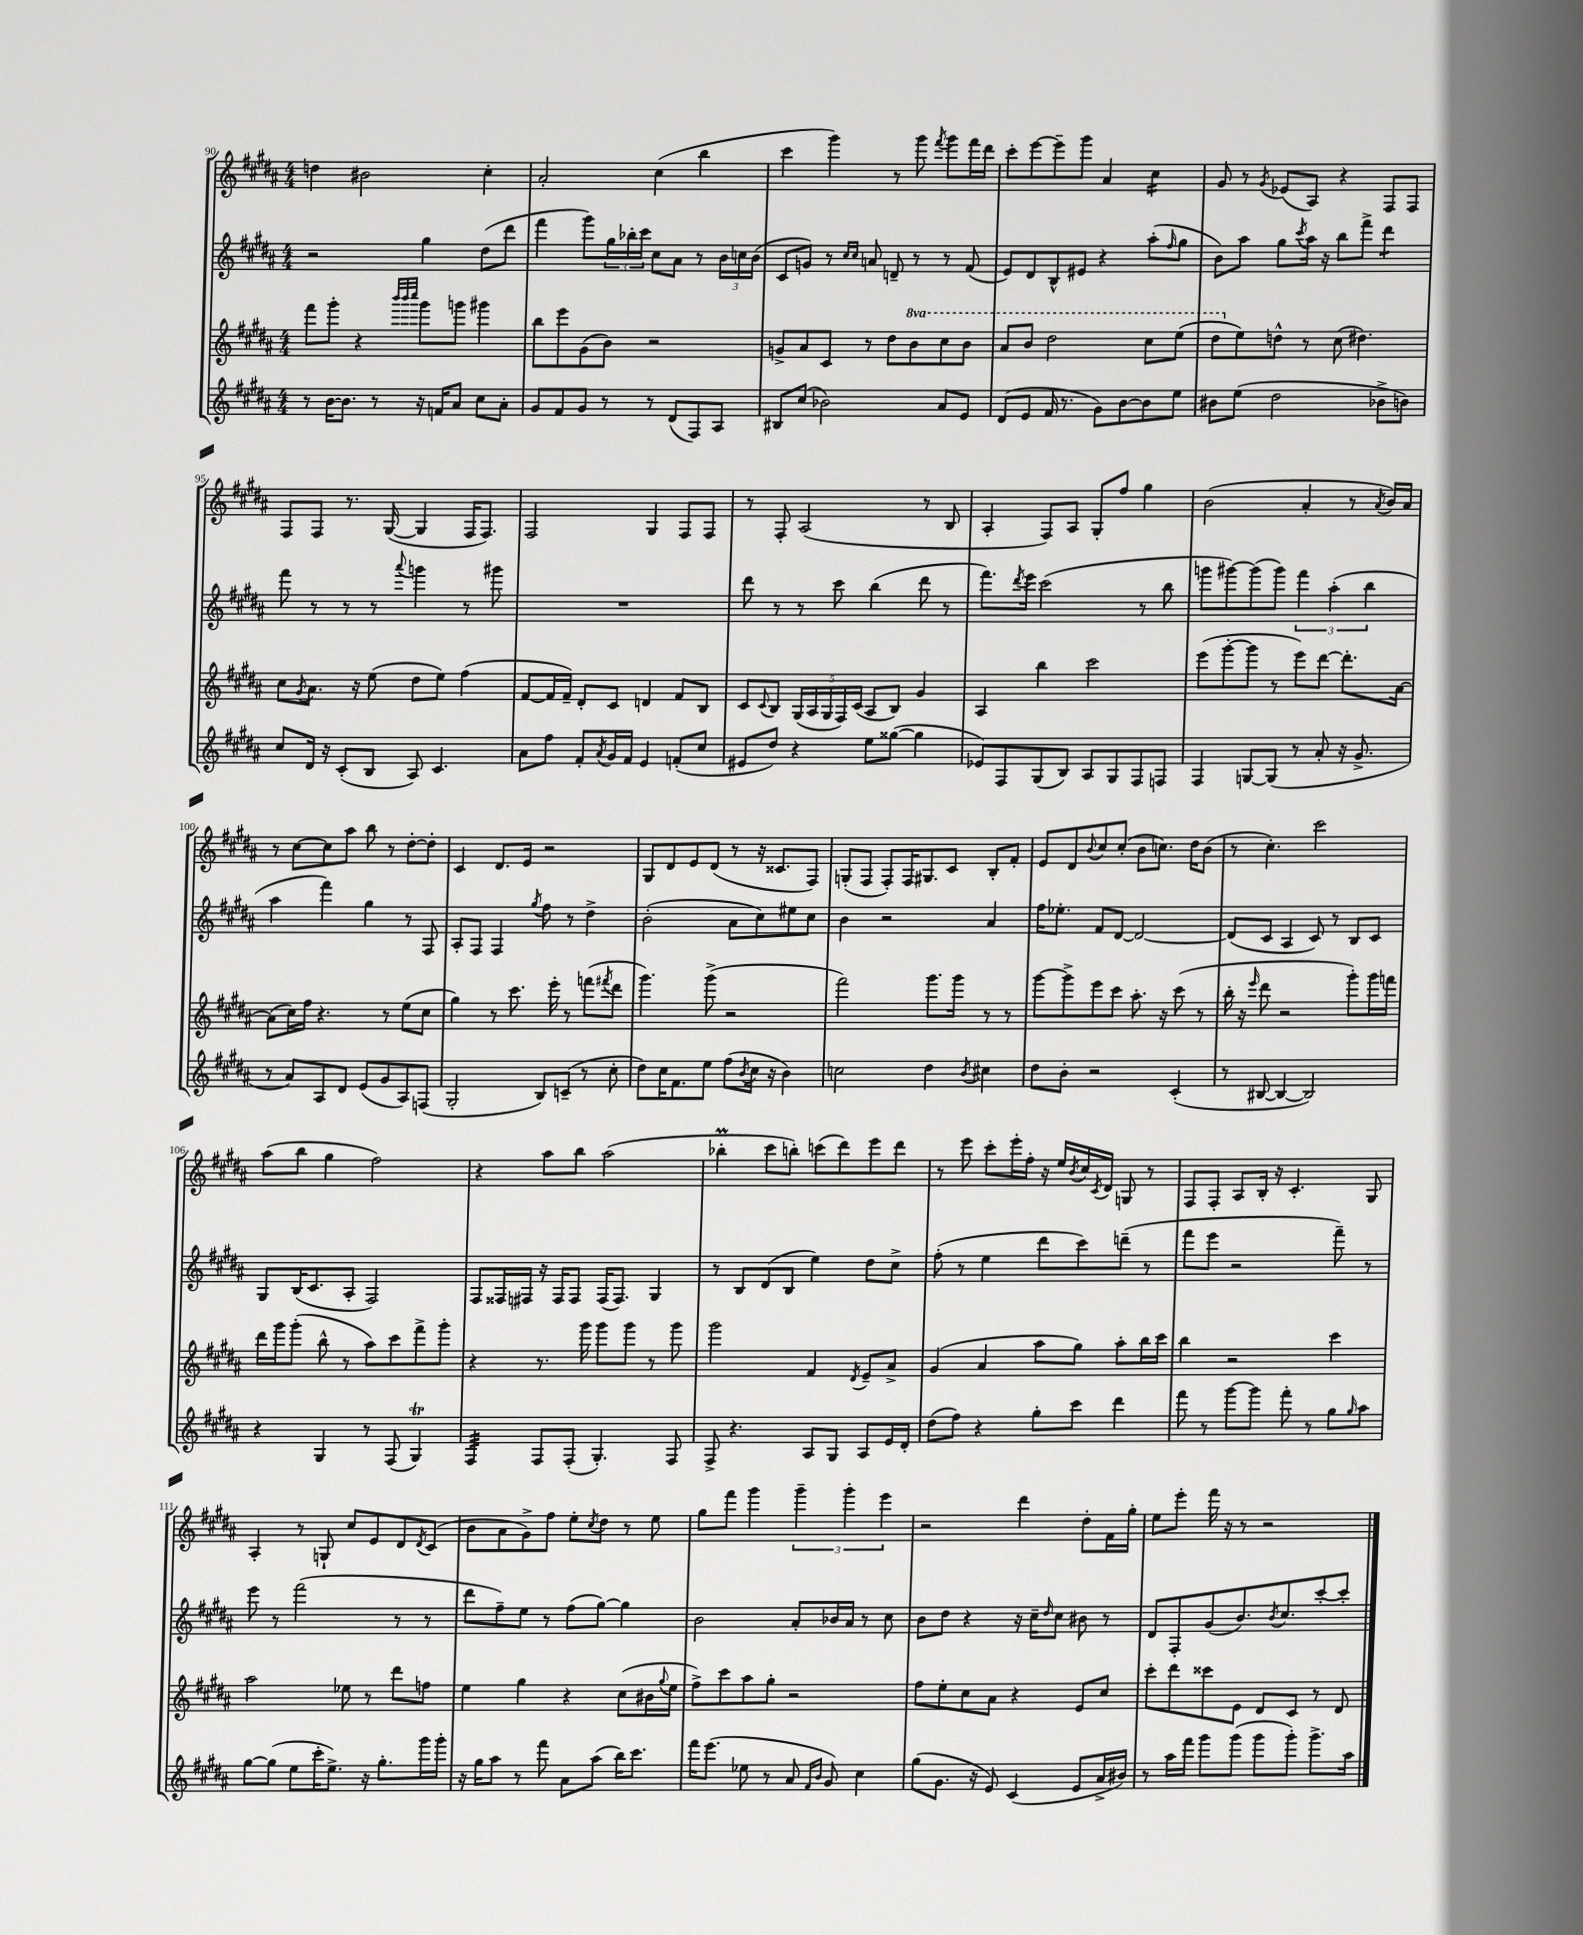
<<
\new StaffGroup <<
\new Staff = "s0" {
    \clef treble \key b \major \numericTimeSignature \time 4/4
    d''4 bis'2 cis''4-. |
    ais'2-. cis''4( b''4 |
    cis'''4 gis'''4) r8 gis'''8 \acciaccatura { fis'''8 } gis'''8 fis'''16 dis'''16 |
    cis'''8-. e'''8~ e'''8-- gis'''8 ais'4 cis''4:16 |
    gis'8 r8 \acciaccatura { gis'8 } ees'8( ais8) r4 fis8 fis8 |
    fis8 fis8 r8. gis16~( gis4 fis16 fis8.) |
    fis2 gis4 fis8 fis8 |
    r8 fis8-. ais2( r8 b8 |
    ais4-. fis8) ais8 gis8-. fis''8 gis''4 |
    b'2( ais'4-. r8 \acciaccatura { ais'8 } b'16) ais'16 |
    r8 cis''8~ cis''8 ais''8 b''8 r8 dis''8~-. dis''8-. |
    cis'4 dis'8. e'16 r2 |
    gis8 dis'8 e'8 dis'8( r8 r16 cisis'8. fis8) |
    g8-.( fis8 fis8-.) fis16 gis8. cis'8 b8-. fis'8-. |
    e'8 dis'8 \appoggiatura { b'8 } cis''8 cis''8-.( b'8 c''8.) dis''16 b'8( |
    r8 cis''4.-.) cis'''2 |
    ais''8( b''8 gis''4 fis''2) |
    r4 ais''8 b''8 ais''2( |
    bes''4-.\prall cis'''8 b''8-.) c'''8( dis'''8) e'''8 dis'''8 |
    r8 e'''8 cis'''8-. e'''16-. fis''16-. r16 e''16 \acciaccatura { b'8 } cis''16 \acciaccatura { cis'8 } dis'16 g8 r8 |
    fis8 fis8-. ais8 b16-. r16 cis'4.-. gis8 |
    ais4-. r8 g8-! cis''8 e'8 dis'8 \acciaccatura { dis'8 } cis'8( |
    b'8 ais'8 gis'8->) fis''8 e''8-. \acciaccatura { cis''8 } dis''8 r8 e''8 |
    gis''8 fis'''8 gis'''4 \tuplet 3/2 { gis'''4-- gis'''4-. e'''4 } |
    r2 dis'''4 dis''8-. fis'16 gis''16-. |
    e''8 e'''8-. fis'''16 r16 r8 r2 \bar "|." |
}
\new Staff = "s1" {
    \clef treble \key b \major \numericTimeSignature \time 4/4
    r2 gis''4 dis''8( dis'''8 |
    fis'''4 gis'''8) \tuplet 3/2 { gis''16 bes''16-. cis'''16 } cis''8 ais'8 r8 \tuplet 3/2 { b'16 c''16 b'16( } |
    cis'8 g'8) r8 \grace { cis''16 cis''16 } a'8 d'8-- r8 r8 fis'8( |
    e'8) dis'8 b8-^ eis'8 r4 ais''8-.( \grace { fis''16 } gis''8 |
    b'8) ais''8 gis''8 \acciaccatura { cis'''8 } ais''16 r16 b''8 fis'''8-> dis'''4:8 |
    fis'''8 r8 r8 r8 \appoggiatura { ais'''8 } g'''4 r8 gis'''8 |
    R1 |
    dis'''8 r8 r8 cis'''8 b''4( dis'''8 r8 |
    fis'''8.) \acciaccatura { dis'''8 } e'''16 cis'''2( r8 b''8 |
    g'''8 gis'''8~) gis'''8( gis'''8) \tuplet 3/2 { fis'''4 ais''4-.( b''4 } |
    ais''4 fis'''4) gis''4 r8 fis8 |
    ais8-. fis8 fis4 \acciaccatura { gis''8 } fis''8 r8 dis''4-> |
    b'2-.( ais'8 cis''8) eis''8 cis''8 |
    b'4 r2 ais'4 |
    fis''16 ees''8.-. fis'8 dis'8~ dis'2~ |
    dis'8( cis'8 ais4 cis'8) r8 b8 cis'8 |
    gis8 b16( cis'8. ais8-. fis2) |
    fis8 fisis16 fis16 r16 fis16 fis8 fis16( fis8.) gis4 |
    r8 b8 dis'8( b8 e''4) dis''8 cis''8-> |
    fis''8-.( r8 e''4 dis'''8 cis'''8) d'''8--( r8 |
    fis'''8 e'''8 r2 fis'''8--) r8 |
    e'''8 r8 fis'''2( r8 r8 |
    dis'''8 fis''8--) e''8 r8 fis''8( gis''8~) gis''4 |
    b'2 ais'8-. bes'16 ais'16 r8 cis''8 |
    b'8 dis''8 r4 r16 cis''16-- \grace { dis''16 } cis''8 bis'8 r8 |
    dis'8 fis8-. gis'8( b'8.) \acciaccatura { b'8 } cis''8. cis'''8~-. cis'''8-. \bar "|." |
}
\new Staff = "s2" {
    \clef treble \key b \major \numericTimeSignature \time 4/4 \set Staff.ottavationMarkups = #ottavation-simple-ordinals
    fis'''8 gis'''8-. r4 \grace { b'''32 b'''32 cis''''32 } gis'''8 g'''8 gis'''4 |
    b''8 e'''8 gis'8( b'8) r2 |
    g'8-> ais'8 cis'8 r8 dis''8 \ottava #1 b''8 cis'''8 b''8 |
    ais''8 b''8 dis'''2 cis'''8 e'''8( |
    dis'''8 \ottava #0 e''8) d''8-^ r8 cis''8( dis''4.) |
    cis''8 \acciaccatura { gis'8 } ais'8. r16 e''8( dis''8 e''8) fis''4( |
    fis'8~ fis'16 fis'16--) dis'8-. cis'8 d'4 fis'8 b8 |
    cis'8 \appoggiatura { cis'8 } b8 \tuplet 5/4 { gis16( ais16 gis16 fis16) cis'16( } ais8 b8) gis'4 |
    ais4 b''4 cis'''2 |
    e'''8( gis'''8~-. gis'''8 r8 e'''8) dis'''8~ dis'''8.-. ais'16~ |
    ais'8( cis''16) fis''16 r4. r8 e''8( cis''8 |
    gis''4) r8 cis'''8. e'''16-. r8 f'''8( \acciaccatura { fis'''8 } dis'''8 |
    gis'''4.) gis'''8->( r2 |
    fis'''2) gis'''8. gis'''16 r8 r8 |
    gis'''8~ gis'''8-> e'''8 cis'''8 ais''8.-. r16 cis'''8( r8 |
    b''16-. r16 \grace { e'''16 } dis'''8 r2 gis'''8-.) gis'''16 f'''16 |
    dis'''16 gis'''16 gis'''8-.( b''8-^ r8 ais''8) cis'''8 fis'''8-> gis'''8-. |
    r4 r8. gis'''16 gis'''8 gis'''8 r8 gis'''8 |
    gis'''2 fis'4 \acciaccatura { dis'8 } e'8-- ais'8-> |
    gis'4( ais'4 ais''8 gis''8) ais''8-. b''16 cis'''16 |
    b''4 r2 cis'''4 |
    ais''2 ees''8 r8 dis'''8 f''8 |
    e''4 gis''4 r4 cis''8( bis'16 \appoggiatura { gis''8 } e''16 |
    fis''8->) cis'''8 ais''8 gis''8-. r2 |
    fis''8 e''8-. cis''8 ais'8 r4 e'8 cis''8 |
    cis'''8-. dis'''8 cisis'''8 e'8 dis'8 cis'8 r8 dis'8 \bar "|." |
}
\new Staff = "s3" {
    \clef treble \key b \major \numericTimeSignature \time 4/4
    r8 b'16~ b'8. r8 r16 f'16 ais'8 cis''8 ais'8-. |
    gis'8 fis'8 gis'8 r8 r8 dis'8( fis8) ais8 |
    bis8 cis''8( bes'2) ais'8 e'8 |
    dis'8( e'8 fis'16 r8. gis'8) b'8~ b'8 e''8 |
    bis'8 e''8( dis''2 bes'8-> b'8) |
    cis''8 dis'16 r16 cis'8-.( b8 ais8) cis'4. |
    ais'8 fis''8 fis'8-. \acciaccatura { ais'8 } gis'16 fis'16 e'4 f'8-.( cis''8 |
    eis'8 dis''8) r4 e''8 gisis''8~( gisis''4 |
    ees'8) fis8 gis8( b8) ais8 gis8 fis8 f8 |
    fis4 g8~ g8( r8 ais'8-. r16 gis'8.-> |
    r8 ais'8) ais8 dis'8 e'8( gis'8 ais8) f8( |
    gis2-. b8) c'8--( r8 cis''8-. |
    dis''8) cis''16 fis'8. e''8 fis''8( \acciaccatura { b'8 } cis''16 r16 b'4) |
    c''2 dis''4 \acciaccatura { b'8 } cis''4 |
    dis''8 b'8-. r2 cis'4-.( |
    r8 bis8~ bis4~ bis2) |
    r4 gis4 r8 fis8( gis4\trill) |
    fis4:32 fis8 fis8-.( gis4.-.) fis8 |
    fis8-> r4. ais8 gis8 ais8 e'16 dis'16-. |
    dis''8( fis''8) r4 gis''8-. cis'''8 dis'''4 |
    fis'''8 r8 gis'''8~ gis'''8 fis'''8-. r8 gis''8 \grace { gis''16 } ais''8 |
    gis''8~ gis''8( e''8 cis'''16-. e''8.->) r16 gis''8.-. gis'''16 gis'''16-. |
    r16 gis''16 ais''8 r8 fis'''8 ais'8 ais''8( b''16) cis'''8. |
    fis'''16 e'''8.( ees''8 r8 ais'8 \grace { fis'16 b'16 } gis'8) cis''4 |
    gis''8( gis'8. r16 e'8) cis'4( e'8 ais'16-> bis'16) |
    r8 ais''16 fis'''16 gis'''8 gis'''8( gis'''8 gis'''8-.) gis'''8.-> ais''16 \bar "|." |
}
>>
>>
\layout { \context { \Score currentBarNumber = #90 } }
